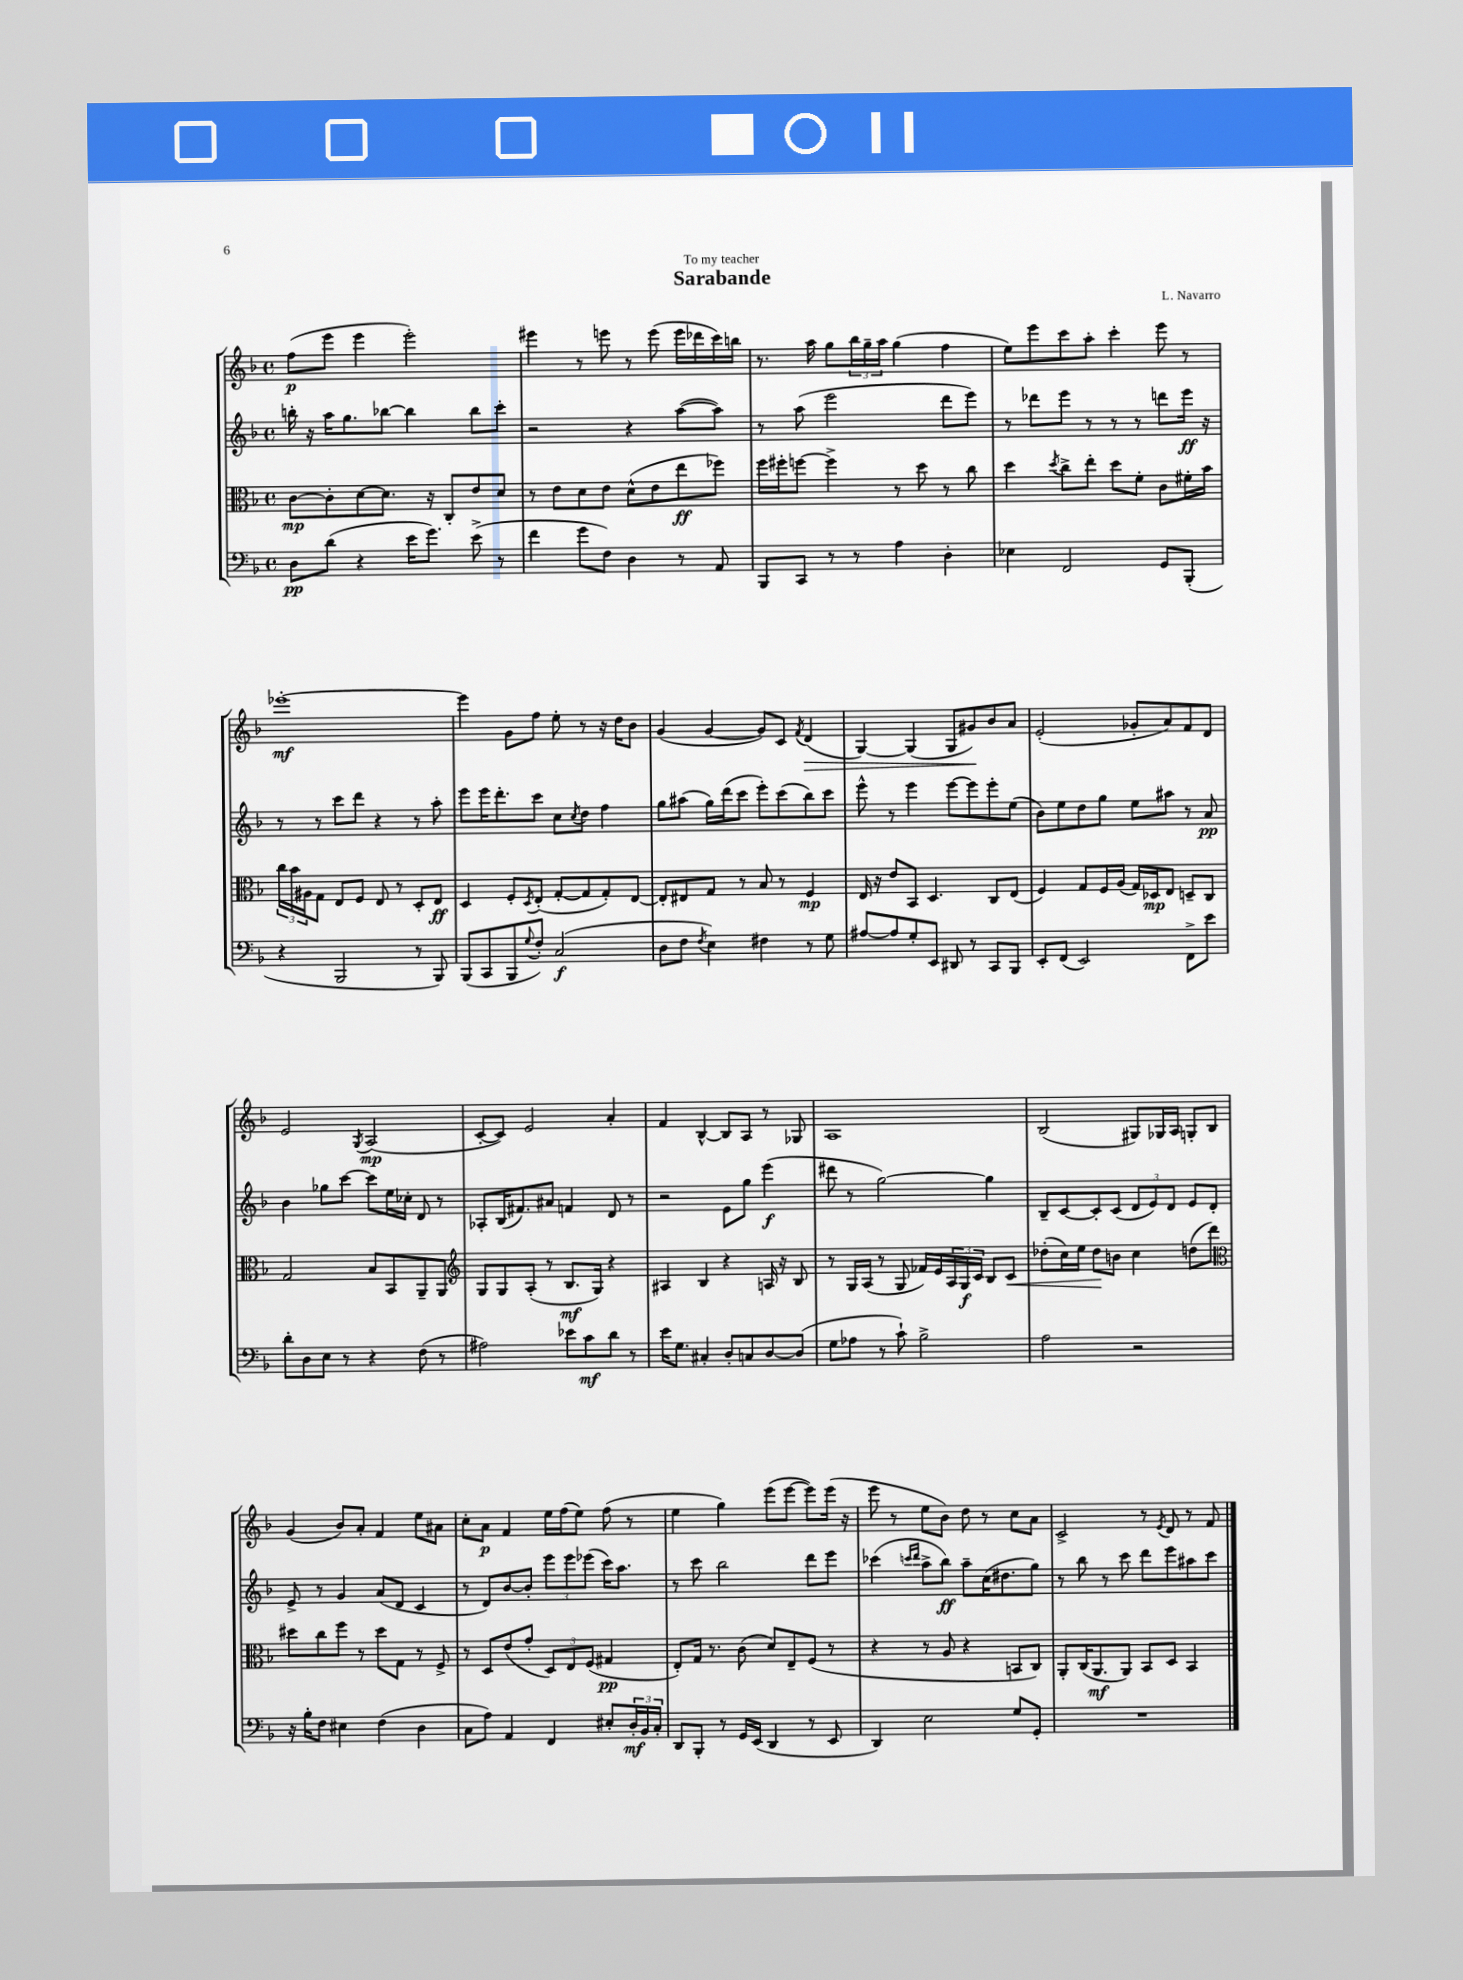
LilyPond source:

\header { title = "Sarabande" composer = "L. Navarro" dedication = "To my teacher" }
<<
\new StaffGroup <<
\new Staff = "s0" {
    \clef treble \key f \major \defaultTimeSignature \time 4/4
    f''8\p( e'''8 e'''4 e'''2-.) |
    eis'''4 r8 e'''8 r8 e'''8( e'''16 des'''16 c'''16) b''16 |
    r8. a''16 g''8 \tuplet 3/2 { bes''16 g''16-- a''16 } g''4( f''4 |
    e''8) e'''8 c'''8 a''8-. c'''4-. e'''8 r8 |
    ees'''1~-.\mf |
    ees'''4 g'8 f''8 e''8-. r8 r16 d''16 bes'8 |
    g'4( g'4~ g'8) c'8 \acciaccatura { f'8 } d'4\>( |
    g4~) g4( g8 gis'8\!) bes'8 a'8 |
    e'2-.( ges'8-. a'8) f'8 d'8 |
    e'2 \acciaccatura { g8 } a2\mp( |
    c'8~-. c'8) e'2 a'4-. |
    f'4 bes4~-^ bes8 a8 r8 ges8 |
    a1 |
    bes2( gis8) ges16 a16 g8-. bes8 |
    g'4( bes'8) a'8-. f'4 e''8 ais'8 |
    c''8-. a'8\p f'4 e''16 f''16( e''8) f''8( r8 |
    e''4 g''4) e'''8( e'''8~ e'''8) e'''16( r16 |
    e'''8 r8 e''8 bes'8) d''8 r8 c''8 a'8 |
    c'2-> r8 \acciaccatura { e'8 } d'8 r8 f'8 \bar "|." |
}
\new Staff = "s1" {
    \clef treble \key f \major \defaultTimeSignature \time 4/4
    b''16-. r16 a''16 g''8. bes''8~ bes''4 bes''8 c'''8-. |
    r2 r4 a''8~( a''8) |
    r8 a''8( e'''2 d'''8 e'''8) |
    r8 des'''8 e'''8 r8 r8 r8 d'''8 e'''16\ff r16 |
    r8 r8 c'''8 d'''8 r4 r8 a''8-. |
    e'''8 e'''16 d'''8.-. c'''8 c''8 \acciaccatura { c''8 } d''8 f''4 |
    g''8 ais''8( g''16) d'''16( c'''8 e'''8-.) c'''8( bes''8) c'''8 |
    e'''8-^ r8 e'''4 e'''8~ e'''8 e'''8-. e''8( |
    bes'8) e''8 d''8 g''8 e''8 ais''8 r8 a'8\pp |
    bes'4 ges''8 c'''8~ c'''8 e''16 ces''16-. d'8 r8 |
    aes8-. bes16( fis'8.) ais'8 f'4 d'8 r8 |
    r2 e'8 g''8 e'''4\f( |
    dis'''8 r8 g''2~) g''4 |
    bes8-- c'8~ c'8-. c'8( \tuplet 3/2 { d'8 e'8) d'8 } e'8 d'8-. |
    e'8-> r8 g'4 a'8( d'8 c'4 |
    r8 d'8) bes'8~ bes'8-. \tuplet 3/2 { e'''8 e'''8 ees'''8( } c'''16) a''8. |
    r8 c'''8 bes''2 d'''8 e'''8 |
    ces'''4( \grace { c'''16 d'''16 } a''8-> bes''8\ff) a''8-- c''16( dis''8. g''8) |
    r8 bes''8 r8 c'''8 d'''8 e'''8 ais''8 c'''8 \bar "|." |
}
\new Staff = "s2" {
    \clef alto \key f \major \defaultTimeSignature \time 4/4
    c'8~\mp c'8-. d'8~ d'8. r16 c8-. e'8 d'8 |
    r8 e'8 d'8 e'8 d'8-^( e'8 e''8\ff fes''8) |
    f''16 fis''16-. f''8~ f''4-> r8 d''8 r8 c''8 |
    d''4 \acciaccatura { d''8 } c''8-> e''8-. d''8 f'8-. c'8 fis'16-. bes'16 |
    \tuplet 3/2 { c''16 bes'16 ais16 } g8 e8 f8 e8 r8 d8-. e8\ff |
    d4 f8-. \acciaccatura { d8 } e8-.( g8~-. g8 g8-.) e8~ |
    e8-. eis8 g8 r8 bes8 r8 f4\mp |
    e16 r16 e'8 bes,8 d4. c8 e8( |
    f4) g8 f16 a16( g16) des16\mp e8 d8-- c8 |
    g2 bes8 bes,8 a,8-- a,8 |
    \clef treble g8 g8 a8-.( r8 bes8.\mf g16) r4 |
    ais4 bes4 r4 a16 r16 bes8 |
    r8 g16 a16( r8 g8 fes'16) e'16 \tuplet 3/2 { a16 g16\f c'16 } bes8 c'8\< |
    des''8-.( c''16) e''16 des''8\! b'8 c''4 d''8( d'''8) |
    \clef alto dis''8 c''8 f''8 r8 dis''8 g8 r8 f8-> |
    r8 d8 e'8( g'8-. \tuplet 3/2 { d8) e8 f8( } gis4\pp |
    e8-.) g16 r8. c'8( d'8) e8-- f8( r8 |
    r4 r8 a8 r4 b,8 c8) |
    a,8-. c16( a,8.\mf a,8) bes,8 d8 bes,4 \bar "|." |
}
\new Staff = "s3" {
    \clef bass \key f \major \defaultTimeSignature \time 4/4
    d8\pp d'8( r4 e'16 g'8.) e'8->( r8 |
    f'4 g'8 f8) d4 r8 a,8 |
    bes,,8 c,8 r8 r8 a4 d4-. |
    ees4 f,2 g,8 bes,,8-.( |
    r4 bes,,2 r8 bes,,8) |
    bes,,8( c,8 bes,,8 \appoggiatura { g8 } f8-.) c2\f( |
    d8 f8 \acciaccatura { f8 } e4) fis4 r8 g8 |
    ais8~ ais8 g8-. e,8 dis,8 r8 c,8 bes,,8 |
    e,8-. f,8( e,2) f,8-> e'8 |
    d'8-. d8 e8 r8 r4 f8( r8 |
    ais2) ees'8 c'8\mf d'8 r8 |
    e'16 g8. cis4-. d8-. c8 d8~ d8( |
    g8 aes8 r8 c'8-!) bes2-> |
    a2 r2 |
    r16 bes16-. f8 eis4 f4( d4 |
    c8 a8) a,4 f,4 eis8-. \tuplet 3/2 { d16-.\mf bes,16 c16-. } |
    d,8 bes,,8-. r8 g,16 e,16( d,4 r8 e,8 |
    d,4) e2 g8 g,8-. |
    R1 \bar "|." |
}
>>
>>
\layout { \context { \Score \remove "Bar_number_engraver" } }
